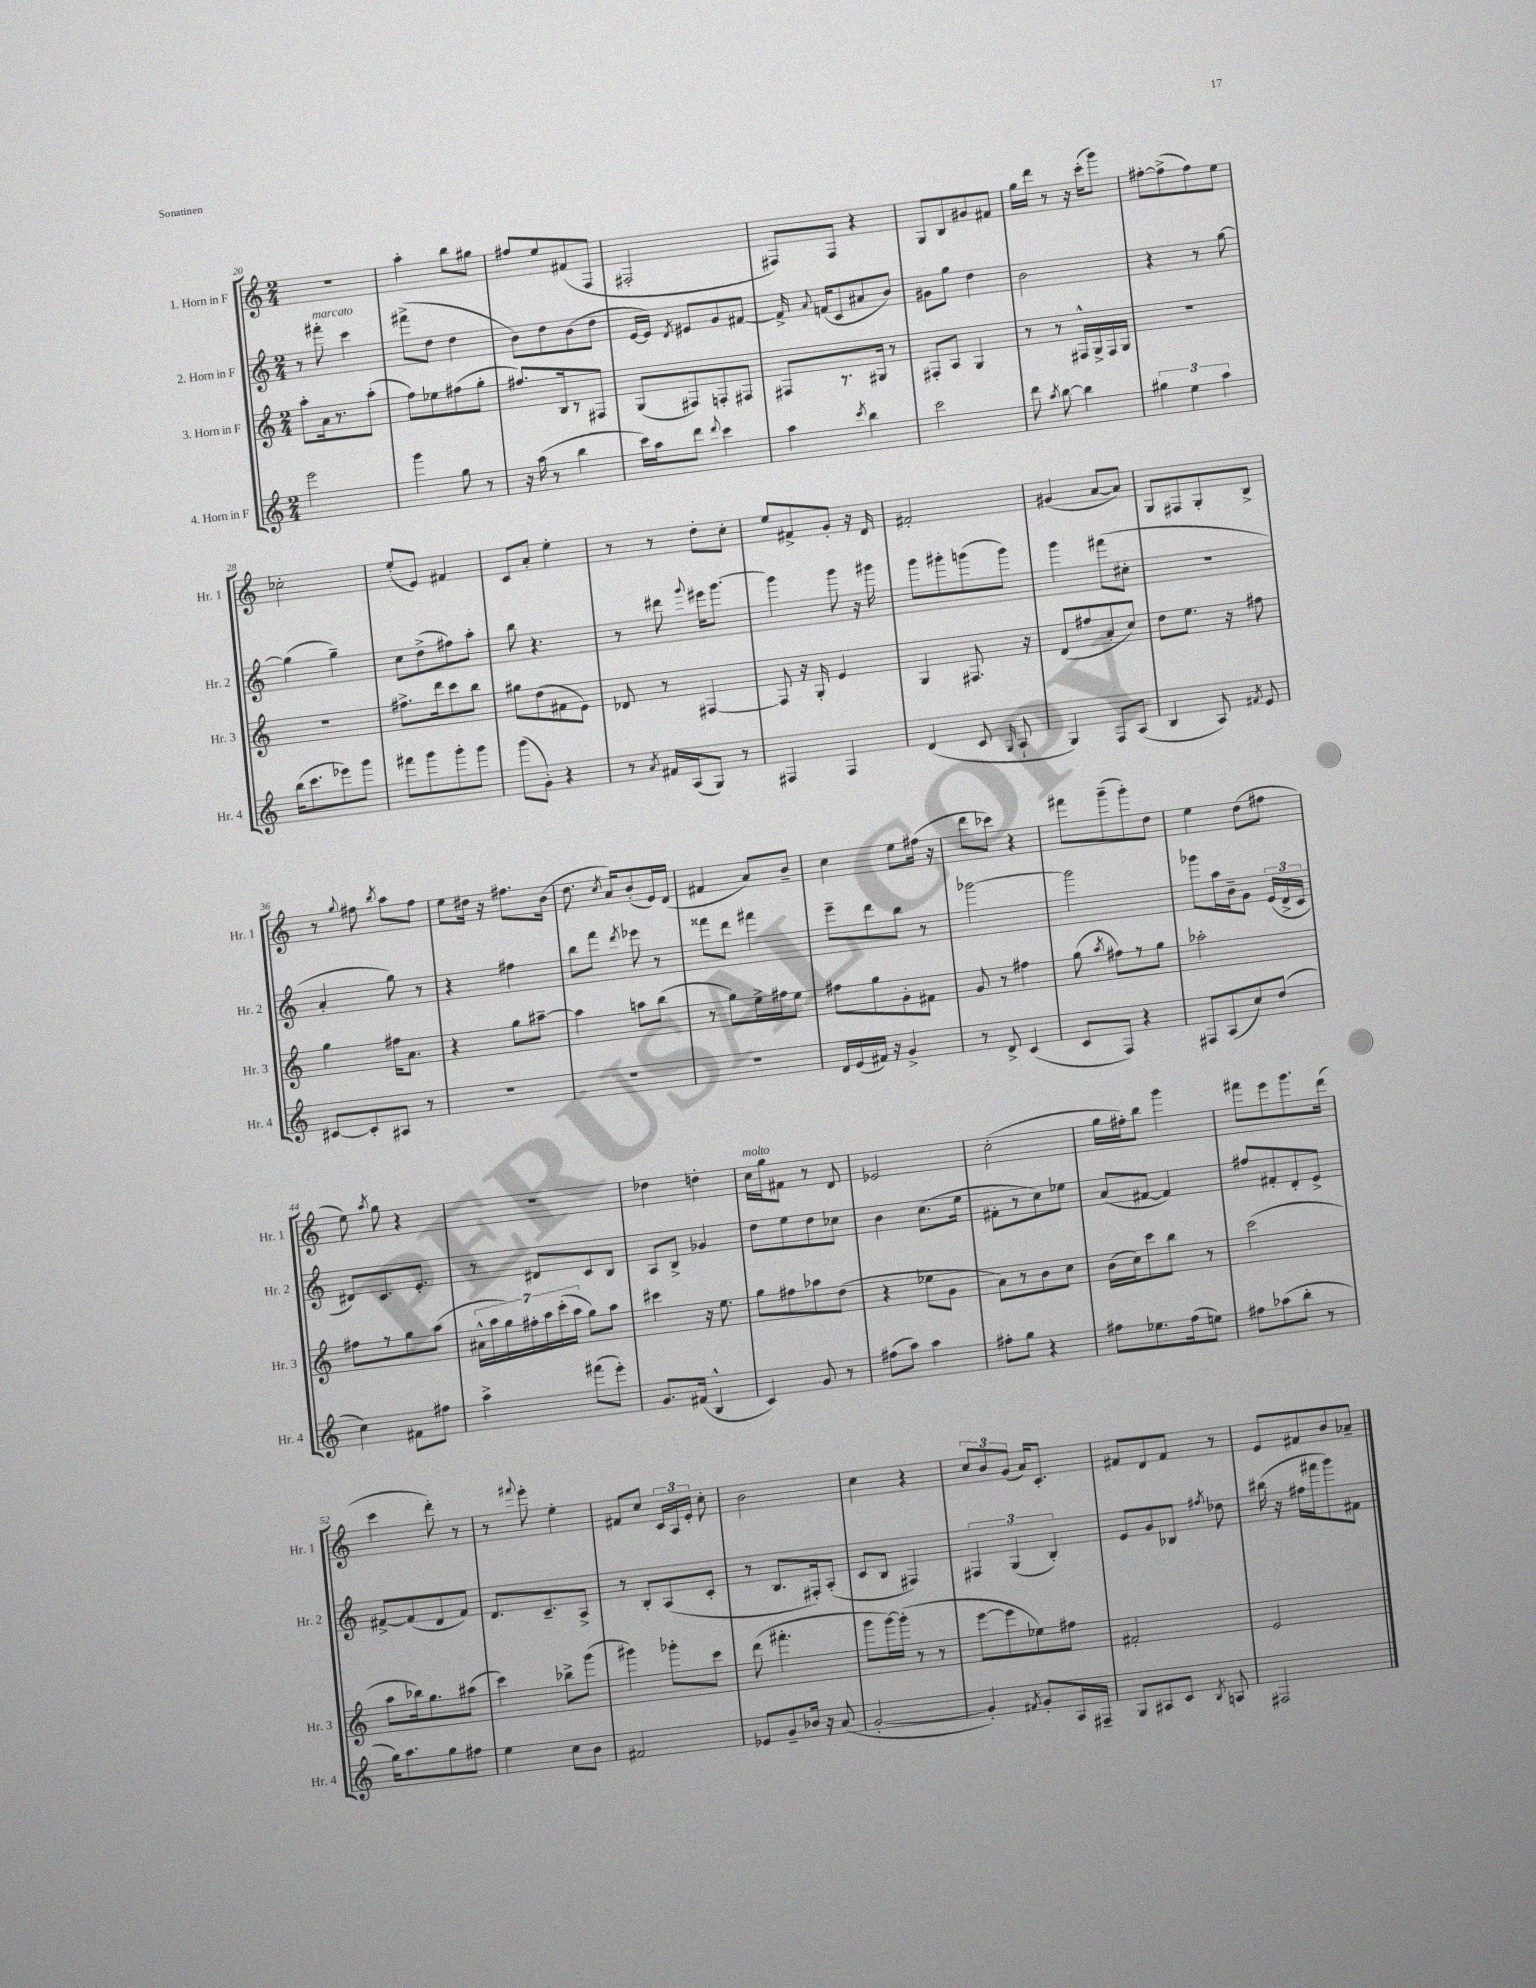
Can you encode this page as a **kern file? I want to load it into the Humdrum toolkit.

**kern	**kern	**kern	**kern
*part4	*part3	*part2	*part1
*staff4	*staff3	*staff2	*staff1
*I"4. Horn in F	*I"3. Horn in F	*I"2. Horn in F	*I"1. Horn in F
*I'Hr. 4	*I'Hr. 3	*I'Hr. 2	*I'Hr. 1
*clefG2	*clefG2	*clefG2	*clefG2
*k[]	*k[]	*k[]	*k[]
*M2/4	*M2/4	*M2/4	*M2/4
=20	=20	=20	=20
2eee\	8aa'\L	8r	2r
!	!	!LO:TX:a:i:t=marcato	!
.	16a\k	8fff#X'\	.
.	8.r	.	.
.	.	4ccc\	.
.	(8aa'\J	.	.
=21	=21	=21	=21
4ggg\	8ff\L)	(8fff#X^\L	4aa'\
.	8ee-X\	8dd\J	.
8gg\	(8ff#X\	4dd\	8bb\L
8r	8gg'\J	.	8gg#X\J
=22	=22	=22	=22
16r	8.ff#X/L)	8b\L)	8ff#X/L
(16aa\	.	.	.
8r	.	8dd\	8ee/
.	16B/k	.	.
4bb\	8r	(8b\	(8f#X/
.	8F#X/J	8dd\J	8F/J
=23	=23	=23	=23
16ccc\LL)	(8G/L	[16e/LL	2F#X'/
16aa\J	.	16e/JJ])	.
.	.	8qd/	.
8ddd\J	8F#X/)	8e#X/L	.
8qqddd/	.	.	.
4ccc\	8Fn'/	8g/	.
.	8F#X/J	[8f#X/J	.
=24	=24	=24	=24
4aa\	8F#X/L	16f#^/]	8F#X/L)
.	.	8qqa/	.
.	.	(16fn/KL	.
.	8.r	8c/	8F#/J
8qccc/	.	.	.
4bb\	.	8a#X/	4r
.	16G#X/Jk	.	.
.	8r	8b/J)	.
=25	=25	=25	=25
2ccc\	8F#X'/L	8g#X\L	8G/L
.	8A/J	8gg\J	8B/
.	4G/	4dd\	8g#X/
.	.	.	8f#X/J
=26	=26	=26	=26
8ddd\	8r	2b\	16gg\LL
.	.	.	16ddd\JJ
8qaa/	.	.	.
[8bb\	8r	.	8r
4bb\]	16F#X^^/LL	.	16r
.	16G^/	.	(16ccc'\KL
.	16F#/	.	8ggg\J)
.	16G/JJ	.	.
=27	=27	=27	=27
6gg#X\	2r	4r	[8ff#X'\L
.	.	.	(8ff#^\]
6ee\	.	.	.
.	.	8r	8ff#\)
6aa\	.	.	.
.	.	[8gg\	8ee\J
!!LO:LB:g=z
=28	=28	=28	=28
(16bb\KL	2r	(4gg\]	2cc-X'\
8.ccc\	.	.	.
8eee-X\)	.	4gg~\)	.
8ggg\J	.	.	.
=29	=29	=29	=29
8fff#X\L	8.ff#X^\L	8cc\L	(8ee'/L
8ggg\	.	(8dd^\	8e/J)
.	16ddd\k	.	.
8ggg'\	8ccc\	8ff#X\)	4f#X/
8ggg\J	8bb\J	8aa'\J	.
=30	=30	=30	=30
(8ggg\L	8gg#X\L	8bb\	8c/L
8g'\J)	(8dd\	4.r	8a'/J
4r	8f#X\	.	4ee'\
.	8e\J)	.	.
=31	=31	=31	=31
8r	8d-X/	8r	8r
8qa/	.	.	.
16f#X/LL	8r	8ddd#X\	8r
(16A/J	.	.	.
.	.	8qqggg/	.
8G/J)	[4F#X/	16eee#X\KL	8dd'\L
.	.	[8.ggg\J	.
8r	.	.	8cc'\J
=32	=32	=32	=32
4F#X/	8F#/]	4ggg\]	8ee/L
.	16r	.	8f#X^/
.	16G'/	.	.
4F#/	4e/	8ggg\	8g'/J
.	.	16r	16r
.	.	16ggg#X\	16d/
=33	=33	=33	=33
(4d/	4G/	8ggg\L	2f#X'/
.	.	8ggg#X'\	.
8c/	8.F#X/	(8gggn\	.
16qqG/	.	.	.
8A`/	.	8ggg\J)	.
.	16r	.	.
=34	=34	=34	=34
4G/)	(8d/L	4ggg\	(4g#X/
.	8ff#X/	.	.
8F/L	8a'/	(8fff#X\L	[8a/L
(8A/J	8cc/J)	8cc#X'\J	8a/J])
=35	=35	=35	=35
4B/	8dd\L	2r	8G/L
.	8.ee\J	.	8F#X/
8A/)	.	.	8G'/
.	16r	.	.
8qf#X/	.	.	.
8e/	8ff#X\	.	8B^/J
!!LO:LB:g=z
=36	=36	=36	=36
[8c#X/L	4gg\	4a'/	8r
.	.	.	8qqgg/
8c#'/]	.	.	8ff#X\
.	.	.	8qbb/
8A#X/J	16ff#X\KL	8gg\)	8aa\L
.	8.a\J	.	.
8r	.	8r	8ff#\J
=37	=37	=37	=37
2r	4r	4r	8ee\L
.	.	.	16dd#X\Jk
.	.	.	16r
.	8gg\L	4ff#X\	8.ff#X\L
.	[8aa#X~\J	.	.
.	.	.	(16b\Jk
=38	=38	=38	=38
2r	4aa#\]	8bb\L	8.dd\
.	.	8fff\J	.
.	.	.	8qcc/
.	.	.	16a/KL)
.	.	8qddd/	.
.	8aan\L	8eee-X\	(8b'/
.	(8bb\J	8r	16e/L)
.	.	.	(16d/JJ
=39	=39	=39	=39
2r	8r	8fff##X\L	4f#X/
.	8gg\L)	8ddd\J	.
.	16ee^\L	4fff#X\	8a/L)
.	16ff#X\J	.	.
.	8ee\J	.	8b~/J
=40	=40	=40	=40
16d/LL	8ff#X\L	8eee~\L	4cc\
(16e/	.	.	.
16f#X/JJ)	8gg\	8ddd\	.
16r	.	.	.
4g^/	8g'\	8bb\J	8ee\L
.	8f#X\J	8r	(16ff#X\Jk
.	.	.	16r
=41	=41	=41	=41
8r	8g/	[2ggg-X\	8ddd\L
8d^/	8r	.	8ccc-X\J)
(4c/	4ff#X\	.	4r
=42	=42	=42	=42
8c/L	(8gg\	2ggg-\]	8fff#X\L
.	8qaa/	.	.
8F/J)	8ff#X\L)	.	(8ggg~\
4r	8r	.	8ggg'\)
.	8gg\J	.	8dd\J
=43	=43	=43	=43
8F#X/L	2aa-X'\	8ggg-X\L	4ee\
(8A/	.	16aa\L	.
.	.	16b~\J	.
8cc/)	.	8g\J	(8dd\L
(8dd/J	.	(24e/LL	8ff#X\J
.	.	24d^/	.
.	.	24c/JJ	.
!!LO:LB:g=z
=44	=44	=44	=44
4cc\)	8ff#X\L	8d#X/L)	8ee\)
.	.	.	8qaa/
.	8r	8.c/	8gg\
8f#X\L	8gg\	.	4r
.	.	8.e'/J	.
8ff#X\J	(8aa\J	.	.
=45	=45	=45	=45
4aa^\	28a#X^^\LL	8r	2r
.	28aa\	.	.
.	28gg\)	.	.
.	28ff#X'\	.	.
.	.	8d#X/L	.
.	28aa\	.	.
.	(28ccc'\	.	.
.	28aa\JJ	.	.
(8fff#X\L	8gg\L)	8c/	.
8eee'\J)	8aa\J	8B/J	.
=46	=46	=46	=46
8.g/L	4ccc#X\	8A/L	4dd-X\
.	.	8B^/J	.
(16f#X/Jk	.	.	.
4B^^/	16r	4g-X/	4ddn'\
.	8.ee\	.	.
=47	=47	=47	=47
!	!	!	!LO:TX:a:i:t=molto
4c/)	8gg\L	8dd\L	16cc\LL
.	.	.	16gg\J
.	8ff#X\	8ee\	8f#X\J
8g/	8aa-X\	8dd\	8r
8r	(8dd\J	8cc-X\J	8d/
=48	=48	=48	=48
(8ff#X\L	4r	4b\	2e-X/
8aa\J)	.	.	.
4aa\	8ee-X\L	(8.cc\L	.
.	8g\J	.	.
.	.	16ee\Jk	.
=49	=49	=49	=49
8ff#X'\L	8a\L)	8f#X'\L	(2cc'\
8gg\J	8r	8r	.
4r	8b\	8cc\)	.
.	8cc\J	8ee-X\J	.
=50	=50	=50	=50
8ff#X\L	(16b\LL	(8a/L	16gg\LL
.	16cc\J)	.	16ff#X'\J)
8.ee-X\	8ccc\	[8f#X/J	8bb\J
.	8bb\J	4f#/])	4ggg\
(16ff#\k	.	.	.
8een\J)	8r	.	.
=51	=51	=51	=51
8ff#X\L	(2ccc\	8ff#X/L	8fff#X\L
(8aa-X\	.	8f#X'/	8eee\
8bb'\J	.	8d'/	8.ggg\
8r	.	8e^/J	.
.	.	.	(16ddd\Jk
!!LO:LB:g=z
=52	=52	=52	=52
16gg\KL)	8aa\L	[8f#X^/L	4ccc\
8.aa\	.	.	.
.	16bb-X\k)	(8f#/]	.
.	8.gg\	.	.
8gg\	.	8d/	8ddd'\)
8ff#X\J	(8aa#X\J	8f#/J)	8r
=53	=53	=53	=53
4ee\	4ccc\)	8.d/L	8r
.	.	.	8qqfff#X/
.	.	.	8eee'\
.	.	8.c~/	.
8cc\L	8bb-X^\L	.	4ee'\
8b\J	(8ggg\J	8A^/J	.
=54	=54	=54	=54
2f#X/	4ggg#X\)	8r	8f#X/L
.	.	8B'/L	8cc/J
.	8ggg-X'\L	(8A/	24c/LL
.	.	.	24A/
.	.	.	24e'/JJ
.	8ccc\J	8c'/J	8cc'\
=55	=55	=55	=55
8e-X/L	(8ddd\	8r	2b\
8g~/	4.fff#X'\	8.B/L	.
16b-X/Jk	.	.	.
16r	.	16F#X'/k)	.
(8a/	.	(8A'/J	.
=56	=56	=56	=56
[2g'/	8ggg\L	8c/L	4cc\
.	[16ggg\L)	8B/J	.
.	(16ggg'\JJ]	.	.
.	8r	4F#X/)	4r
.	8r	.	.
=57	=57	=57	=57
4g'/])	[8eee\L	6F#X/	12cc/L
.	.	.	12b/
.	8eee\]	.	.
.	.	(6G/	(12g/J
8qf#X/	.	.	.
8g'/L	8ee-X\)	.	16a/KL)
.	.	.	8.c'/J
.	.	6B'/)	.
16A/L	8ff#X\J	.	.
16F#X~/JJ	.	.	.
=58	=58	=58	=58
8G/L	2f#X'/	8e/L	8f#X/L
8A#X/	.	8g/	8d/
8c/J	.	8B-X/J	8f#/J
8qB/	.	8qff#X/	.
8An/	.	8dd-X\	8r
=59	=59	=59	=59
2F#X/	2e/	(16bb#X\	8e/L
.	.	16r	.
.	.	16ff#X\LL	8f#X/
.	.	16fff#X\J	.
.	.	8ggg\)	8b/
.	.	8f#X\J	8a-X~/J
==	==	==	==
*-	*-	*-	*-
